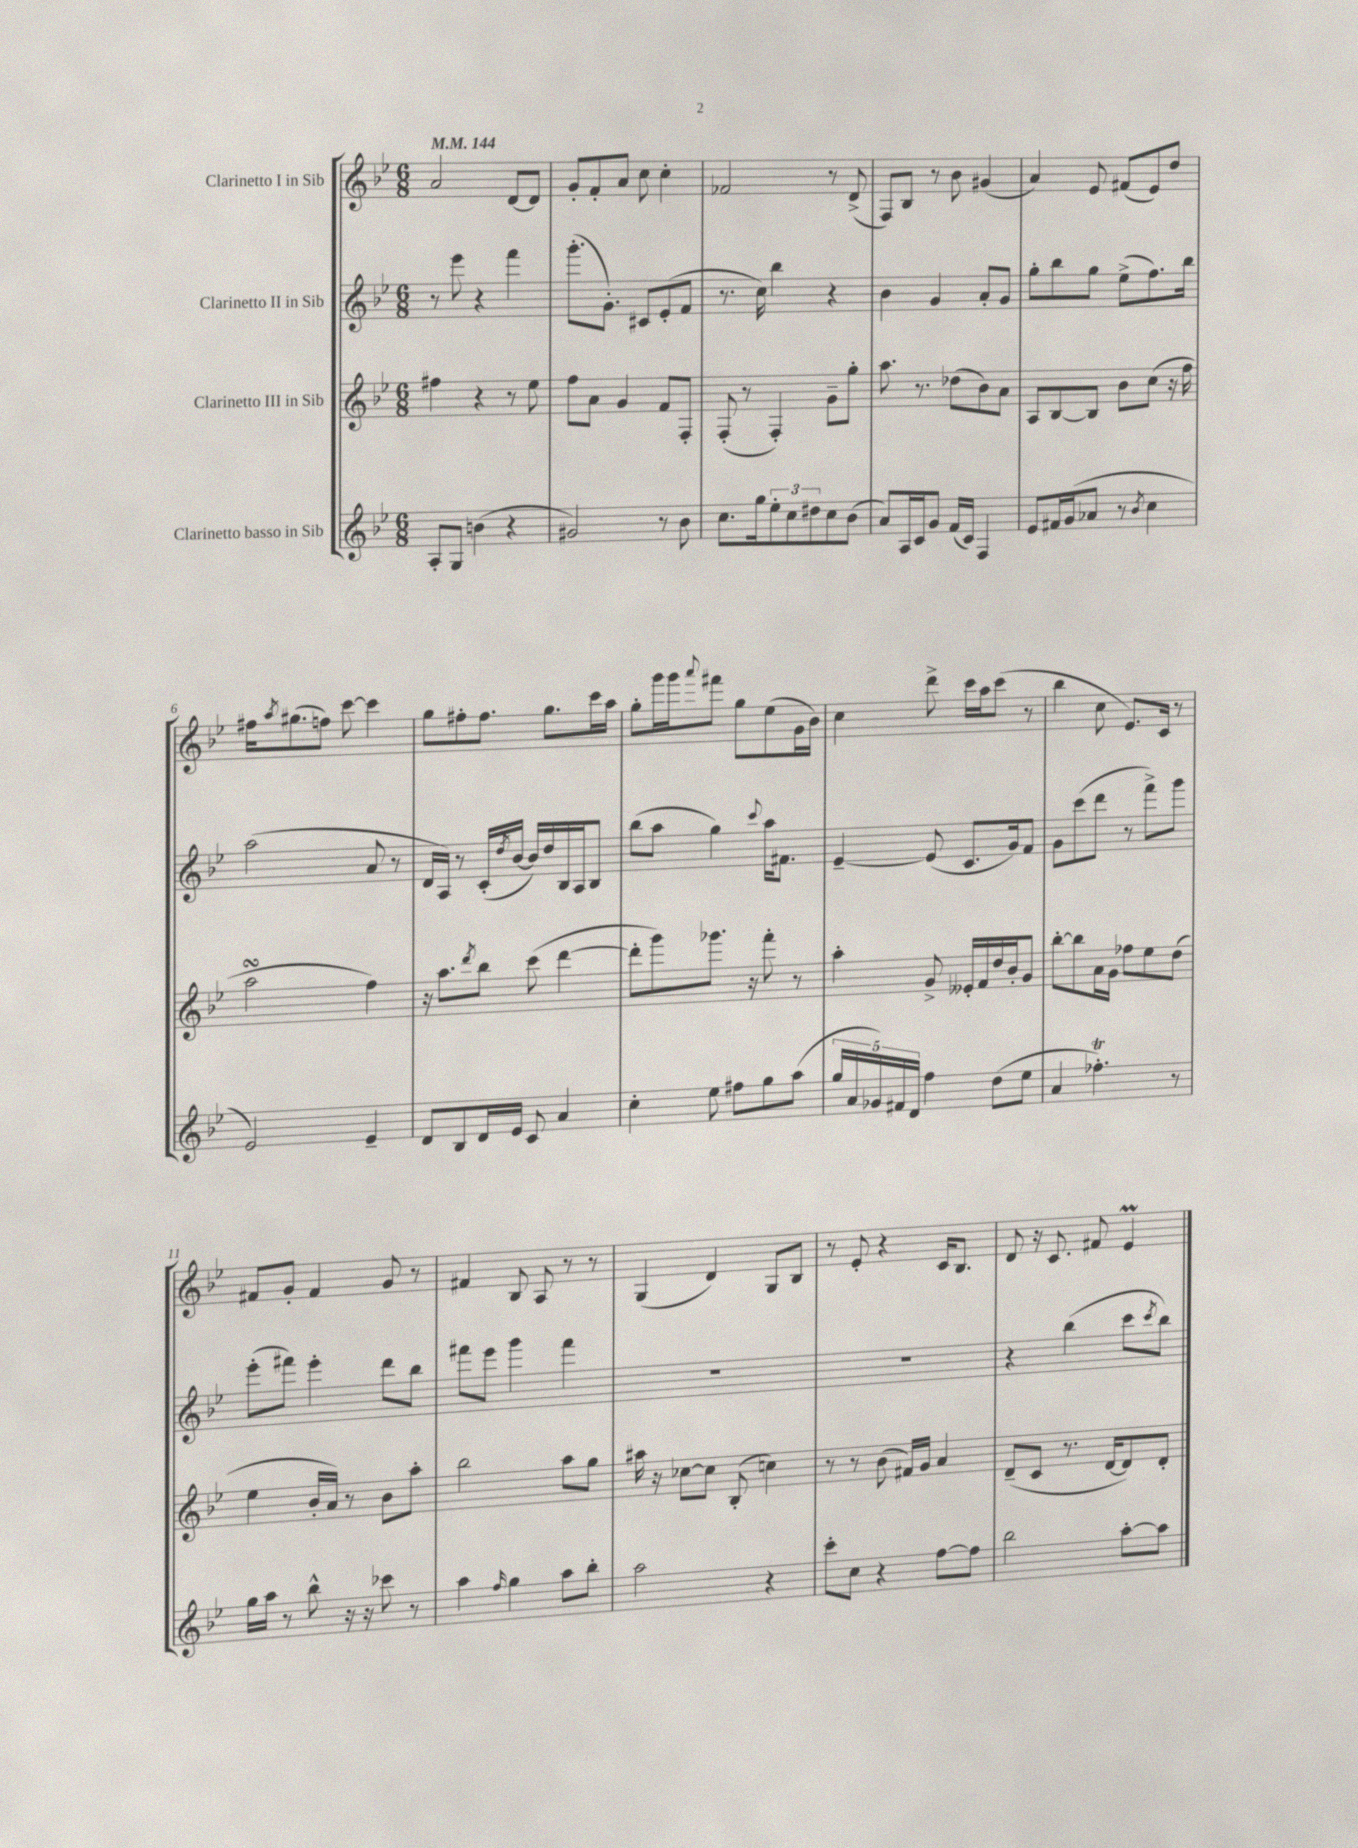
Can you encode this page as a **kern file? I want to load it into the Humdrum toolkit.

**kern	**kern	**kern	**kern
*staff4	*staff3	*staff2	*staff1
*clefG2	*clefG2	*clefG2	*clefG2
*k[b-e-]	*k[b-e-]	*k[b-e-]	*k[b-e-]
*M6/8	*M6/8	*M6/8	*M6/8
*MM144	*MM144	*MM144	*MM144
8A'	4ff#	8r	2a
8G	.	8eee-	.
(4b	4r	4r	.
4r	8r	4fff	[8d
.	8ee-	.	8d]
=	=	=	=
2g#)	8ff	(8.ggg'	8g'
.	8a	.	8f'
.	.	8.g')	.
.	4g	.	8a
.	.	8c#	8cc
8r	8f	(8e-'	4cc'
8b-	8F'	8f	.
=	=	=	=
8.cc	(8F'	8.r	2f-
.	8r	.	.
16gg	.	16cc)	.
12ee-'	4F')	4bb-	.
12cc	.	.	.
12dd#	.	.	.
8cc	8g~	4r	8r
(8b-	8gg'	.	(8d^
=	=	=	=
8a)	8.aa	4b-	8F)
16A	.	.	8B-
16c	8.r	.	.
8g	.	4g	8r
(16f	(8dd-	.	8b-
16c)	.	.	.
4F	8b-)	8a'	(4g#
.	8a	8g	.
=	=	=	=
8e-	8A	8gg'	4a)
16f#	[8B-	8bb-	.
(16g	.	.	.
8a-	8B-]	8gg	8e-
8r	8b-	(8ee-^	(8f#
8qb-	.	.	.
4cc	(8cc	8.ff)	8e-)
.	16r	.	8dd
.	16ff	16bb-	.
=	=	=	=
2e-)	2aa	(2aa	16ff#
.	.	.	8qaa
.	.	.	(8.gg#
.	.	.	8ff)
.	.	.	[8ccc
4e-~	4ff)	8a	4ccc]
.	.	8r	.
=	=	=	=
8d	16r	16d	8gg
.	8.aa	16A)	.
8B-	.	8r	8ff#'
.	8qddd	.	.
16d	8bb-	(16c'	8.ff#
.	.	8qdd	.
16e-	.	[16b-	.
8c	(8ccc	16b-])	.
.	.	16dd	8.gg
4a	[4ddd	16B-	.
.	.	16A	.
.	.	8B-	16ccc
.	.	.	16aa
=	=	=	=
4cc'	8ddd']	(8bb-	8gg'
.	8ggg)	8aa	16ggg
.	.	.	16ggg
.	.	.	8qqaaa
8ee-	8.ggg-	4gg)	8fff#
8ff#	.	.	8gg
.	16r	.	.
.	.	8qqccc	.
8gg	8fff'	16aa	(8ee-
.	.	8.f#	.
(8aa	8r	.	16g
.	.	.	16b-)
=	=	=	=
20gg	4aa'	[4e-~	4cc
20a	.	.	.
20g-)	.	.	.
20f#	.	.	.
20d	.	.	.
4ff	8g^	(8e-]	8ddd^
.	16e--'	8.c	16ccc
.	16f	.	16aa
(8dd	16dd	.	(8ccc
.	16b-'	16g)	.
8ee-	8g	8f	8r
=	=	=	=
4a	[8bb-'	8g	4bb-
.	8bb-]	(8ccc	.
4.ff-')	16a	8ddd	8cc
.	16g	.	.
.	8ff-	8r	8.e-)
.	8ee-	8fff^)	.
.	.	.	16c
8r	(8dd	8ggg	8r
=	=	=	=
16gg	4ee-	(8eee-'	8f#
16aa	.	.	.
8r	.	8fff#)	8g'
8bb-^^	16b-'	4eee-'	4f#
.	16a)	.	.
16r	8r	.	.
16r	.	.	.
8ccc-	8b-	8ddd	8g
8r	8aa'	8bb-	8r
=	=	=	=
4aa	2bb-	8fff#	4f#
.	.	8eee-	.
16qqff	.	.	.
4gg	.	4ggg	8B-
.	.	.	8A
8aa	8aa	4fff#	8r
8bb-'	8gg	.	8r
=	=	=	=
2aa	16aa#	2.r	(4G
.	16r	.	.
.	[8cc-	.	.
.	8cc-]	.	4d)
.	(8B-'	.	.
4r	4cc)	.	8G
.	.	.	8B-
=	=	=	=
8ccc'	8r	2.r	8r
8cc	8r	.	8e-'
4r	(8b-	.	4r
.	16f#)	.	.
.	16g	.	.
[8ff	4a	.	16c
.	.	.	8.B-
8ff]	.	.	.
=	=	=	=
2bb-	(8d~	4r	8d
.	8c	.	16r
.	.	.	8.c
.	8.r	(4bb-	.
.	.	.	8f#
.	[16d	.	.
[8aa'	8d])	8ccc	4e-
.	.	8qccc	.
8aa]	8d'	8bb-)	.
==	==	==	==
*-	*-	*-	*-
